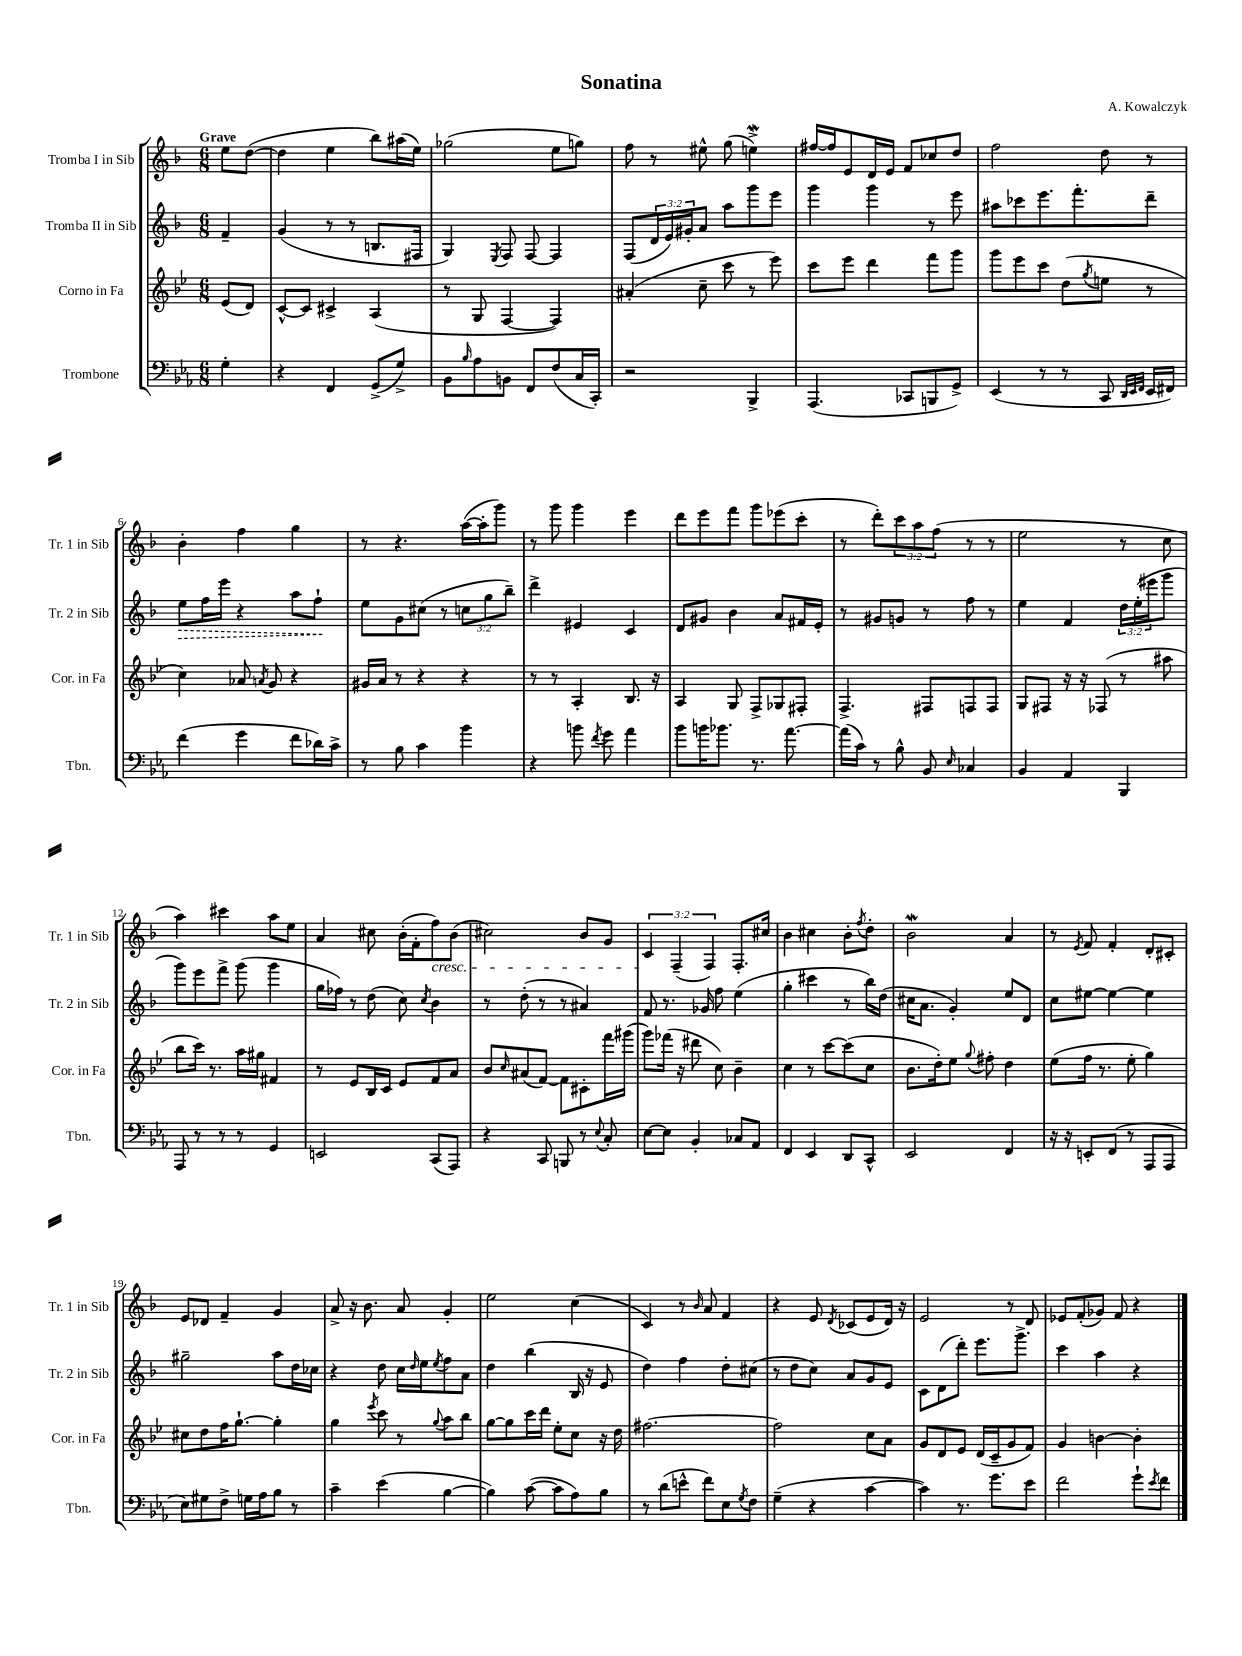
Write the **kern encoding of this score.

**kern	**kern	**kern	**dynam	**kern
*part4	*part3	*part2	*part2	*part1
*staff4	*staff3	*staff2	*staff2	*staff1
*I"Trombone	*I"Corno in Fa	*I"Tromba II in Sib	*	*I"Tromba I in Sib
*I'Tbn.	*I'Cor. in Fa	*I'Tr. 2 in Sib	*	*I'Tr. 1 in Sib
*clefF4	*clefG2	*clefG2	*	*clefG2
*k[b-e-a-]	*k[b-e-]	*k[b-]	*	*k[b-]
*M6/8	*M6/8	*M6/8	*	*M6/8
=	=	=	=	=
!	!	!	!	!LO:TX:a:B:t=Grave
4G'\	(8e-/L	4f~/	.	8ee\L
.	8d/J)	.	.	([8dd\J
=1	=1	=1	=1	=1
4r	[8c^^/L	(4g/	.	4dd\]
.	8c/J]	.	.	.
4FF/	4c#X^/	8r	.	4ee\
.	.	8r	.	.
(8GG^/L	(4A/	8.Bn/L	.	8bb-\L)
8G^/J)	.	.	.	(16aa#X\L
.	.	16F#X/Jk	.	16ee\JJ)
=2	=2	=2	=2	=2
8BB-\L	8r	4G/)	.	(2gg-X\
16qqB-/	.	.	.	.
8A-\	8G/	.	.	.
.	.	8qE/	.	.
8BBn\J	[4F/	8F/	.	.
8FF/L	.	[8F/	.	.
(8F/	4F/])	4F/]	.	8ee\L
16C/L	.	.	.	8ggn\J)
16CC'/JJ)	.	.	.	.
=3	=3	=3	=3	=3
2r	(4a#X'/	(8F/L	.	8ff\
.	.	24d/L	.	8r
.	.	24e/)	.	.
.	.	24g#X'/J	.	.
.	8cc~\	8a/J	.	8ee#X^^\
.	8ccc\	8aa\L	.	(8gg\
4BBB-^/	8r	8ggg\	.	4eenW^\)
.	8eee-\)	8eee\J	.	.
=4	=4	=4	=4	=4
(4.AAA-/	8ccc\L	4ggg\	.	[16ff#X/LL
.	.	.	.	16ff#/J]
.	8eee-\J	.	.	8e/
.	4ddd\	4ggg\	.	16d/L
.	.	.	.	16e/JJ
8CC-X/L	.	.	.	8f/L
8BBBn/	8fff\L	8r	.	8cc-X/
8GG^/J)	8ggg\J	8eee\	.	8dd/J
=5	=5	=5	=5	=5
(4EE-/	8ggg\L	8aa#X\L	.	2ff\
.	8eee-\	8ccc-X\	.	.
8r	8ccc\J	8.eee\	.	.
8r	(8dd\L	.	.	.
.	.	8.fff'\	.	.
.	8qgg/	.	.	.
8CC/	8een\J	.	.	8dd\
32qqDD/LLL	.	.	.	.
32qqEE-/	.	.	.	.
32qqFF/JJJ	.	.	.	.
16EE-/LL	8r	8ddd~\J	.	8r
16FF#X/JJ)	.	.	.	.
!!LO:LB:g=z
=6	=6	=6	=6	=6
!	!	!	!LO:HP:b	!
(4f\	4cc\)	8ee\L	>	4b-'\
.	.	16ff\L	.	.
.	.	16eee\JJ	.	.
4g\	8a-X/	4r	.	4ff\
.	8qan/	.	.	.
.	8g/	.	.	.
8f\L	4r	8aa\L	.	4gg\
16d-X\L)	.	8ff`\J	.	.
16c^\JJ	.	.	.	.
.	.	.	]	.
=7	=7	=7	=7	=7
8r	16g#X/LL	8ee\L	.	8r
.	16a/JJ	.	.	.
8B-\	8r	8g\	.	4.r
4c\	4r	(8cc#X\J	.	.
.	.	8r	.	.
4b-\	4r	12ccn\L	.	([16aa\LL
.	.	.	.	16aa'\J]
.	.	12gg\	.	.
.	.	.	.	8ggg\J)
.	.	12bb-~\J)	.	.
=8	=8	=8	=8	=8
4r	8r	4ddd^\	.	8r
.	8r	.	.	8ggg\
8bn\	4A'/	4e#X/	.	4ggg\
8qf/	.	.	.	.
8g\	.	.	.	.
4a-\	8.B-/	4c/	.	4eee\
.	16r	.	.	.
=9	=9	=9	=9	=9
8b-\L	4A/	8d/L	.	8ddd\L
16bn\K	.	8g#X/J	.	8eee\
8.b-X\J	.	.	.	.
.	8G/	4b-\	.	8fff\J
8.r	8F^/L	.	.	8ggg\L
.	8G-X/	8a/L	.	(8eee-X\
[8.a-\	.	.	.	.
.	8F#X'/J	16f#X/L	.	8ccc'\J
.	.	16e'/JJ	.	.
=10	=10	=10	=10	=10
(16a-\LL]	4.F^/	8r	.	8r
16c\JJ)	.	.	.	.
8r	.	8g#X/L	.	8ddd'\L)
8B-^^\	.	8gn/J	.	12ccc\
.	.	.	.	12aa\
8BB-/	8F#X/L	8r	.	.
.	.	.	.	(12ff\J
16qqE-/	.	.	.	.
4C-X/	8Fn/	8ff\	.	8r
.	8F/J	8r	.	8r
=11	=11	=11	=11	=11
4BB-/	8G/L	4ee\	.	2ee\
.	8F#X/J	.	.	.
4AA-/	16r	4f/	.	.
.	16r	.	.	.
.	(8F-X/	.	.	.
4BBB-/	8r	24dd\LL	.	8r
.	.	(24ee'\	.	.
.	.	24eee#X\J	.	.
.	8aa#X\	8ggg\J	.	8cc\
!!LO:LB:g=z
=12	=12	=12	=12	=12
8AAA-/	8bb-\L	8ggg\L)	.	4aa\)
8r	16ccc\Jk)	8eee\	.	.
.	8.r	.	.	.
8r	.	8fff^\J	.	4ccc#X\
8r	16aa\LL	(8ggg\	.	.
.	16gg#X\JJ	.	.	.
4GG/	4f#X/	4ggg\	.	8aa\L
.	.	.	.	8ee\J
=13	=13	=13	=13	=13
2EEn/	8r	16gg\LL	.	4a/
.	.	16ff-X\JJ)	.	.
.	8e-/L	8r	.	.
.	16B-/L	(8dd\	.	8cc#X\
.	16c/JJ	.	.	.
.	8e-/L	8cc\)	.	(16b-'\LL
.	.	.	.	16f'\J
.	.	8qcc/	.	.
!	!	!	!	!LO:TX:b:i:t=cresc.
(8CC/L	8f/	4b-\	.	8ff\)
8AAA-/J)	8a/J	.	.	(8b-\J
=14	=14	=14	=14	=14
4r	8b-/L	8r	.	2cc#X\)
.	16qqcc/	.	.	.
.	(8a#X/	(8dd'\	.	.
8CC/	[8f/J)	8r	.	.
8BBBn/	8f\L]	8r	.	.
8r	8c#X'\	4a#X/)	.	8b-/L
8qqE-/	.	.	.	.
8C'/	16fff\L	.	.	8g/J
.	(16ggg#X\JJ	.	.	.
=15	=15	=15	=15	=15
[8E-\L	8ggg\L)	8f/	.	6c/
8E-\J]	(16fff-X\Jk	8.r	.	.
.	.	.	.	(6F~/
.	16r	.	.	.
4BB-'/	8ddd#X\	.	.	.
.	.	16g-X/	.	.
.	.	.	.	6F/)
.	8cc\)	8ff\	.	.
8C-X/L	4b-~\	(4ee\	.	8.F'/L
8AA-/J	.	.	.	.
.	.	.	.	16cc#X/Jk
=16	=16	=16	=16	=16
4FF/	4cc\	4gg'\	.	4b-\
4EE-/	8r	4ccc#X\	.	4cc#X\
.	[8ccc\L	.	.	.
8DD/L	(8ccc\]	8r	.	8b-'\L
.	.	.	.	8qff/
8CC^^/J	8cc\J	16bb-\LL)	.	8dd'\J
.	.	(16dd\JJ	.	.
=17	=17	=17	=17	=17
2EE-/	8.b-\L	16cc#X\KL	.	2b-w\
.	.	8.a\J	.	.
.	16dd'\k)	.	.	.
.	8ee-\J	4g'/)	.	.
.	8qqgg/	.	.	.
.	8ff#X'\	.	.	.
4FF/	4dd\	8ee/L	.	4a/
.	.	8d/J	.	.
=18	=18	=18	=18	=18
16r	(8ee-\L	8cc\L	.	8r
16r	.	.	.	.
.	.	.	.	8qe/
8EEn'/L	16ff\Jk	[8ee#X\J	.	8f/
.	8.r	.	.	.
(8FF/J	.	4ee#\_	.	4f'/
8r	8ee-'\	.	.	.
8AAA-/L	4gg\)	4ee#\]	.	8d'/L
8AAA-/J	.	.	.	8c#X'/J
!!LO:LB:g=z
=19	=19	=19	=19	=19
8E-\L)	8cc#X\L	2gg#X~\	.	8e/L
8G#X\	8dd\	.	.	8d-X/J
8F^\J	16ff\K	.	.	4f~/
.	[8.gg`\J	.	.	.
16Gn\LL	.	.	.	.
16A-\J	.	.	.	.
8B-\J	4gg'\]	8aa\L	.	4g/
8r	.	16dd\L	.	.
.	.	16cc-X\JJ	.	.
=20	=20	=20	=20	=20
4c~\	4gg\	4r	.	8a^/
.	.	.	.	16r
.	.	.	.	8.b-\
.	8qeee-/	.	.	.
(4e-\	8ccc\	8dd\	.	.
.	8r	16cc\LL	.	8a/
.	.	16qqdd/	.	.
.	.	16ee\J	.	.
.	8qqgg/	8qee/	.	.
[4B-\	8aa\L	8ff\	.	4g'/
.	8bb-\J	8a\J	.	.
=21	=21	=21	=21	=21
4B-\])	[8gg\L	4dd\	.	2ee\
.	8gg\]	.	.	.
([8c\	16ccc\L	(4bb-\	.	.
.	16ddd\JJ	.	.	.
8c\L]	8ee-'\L	.	.	.
8A-\)	8cc\J	16B-/	.	(4cc\
.	.	16r	.	.
8B-\J	16r	8e/	.	.
.	16dd\	.	.	.
=22	=22	=22	=22	=22
8r	[2.ff#X\	4dd\)	.	4c/)
(8d\L	.	.	.	.
8en^^\J	.	4ff\	.	8r
.	.	.	.	16qqb-/
8f\L)	.	.	.	8a/
8E-\	.	8dd'\L	.	4f/
8qG/	.	.	.	.
8F\J	.	(8cc#X\J	.	.
=23	=23	=23	=23	=23
(4G~\	2ff#\]	8r	.	4r
.	.	8dd\L	.	.
4r	.	8cc\J)	.	8e/
.	.	.	.	8qd/
.	.	8a/L	.	(8c-X/L
[4c\	8cc\L	8g/	.	8e/
.	8a\J	8e/J	.	16d/Jk)
.	.	.	.	16r
=24	=24	=24	=24	=24
4c\])	8g/L	8c\L	.	2e/
.	8d/	(8d\	.	.
8.r	8e-/J	8ddd'\J)	.	.
.	(16d/LL	8.eee\L	.	.
8.g\L	16c~/J	.	.	.
.	8g/	.	.	8r
.	.	8.ggg^\J	.	.
8e-\J	8f/J)	.	.	8d/
=25	=25	=25	=25	=25
2f\	4g/	4ccc\	.	8e-X/L
.	.	.	.	(8f'/
.	[4bn\	4aa\	.	8g-X/J)
.	.	.	.	8f/
8g`\L	4b'\]	4r	.	4r
8qe-/	.	.	.	.
8f\J	.	.	.	.
==	==	==	==	==
*-	*-	*-	*-	*-
